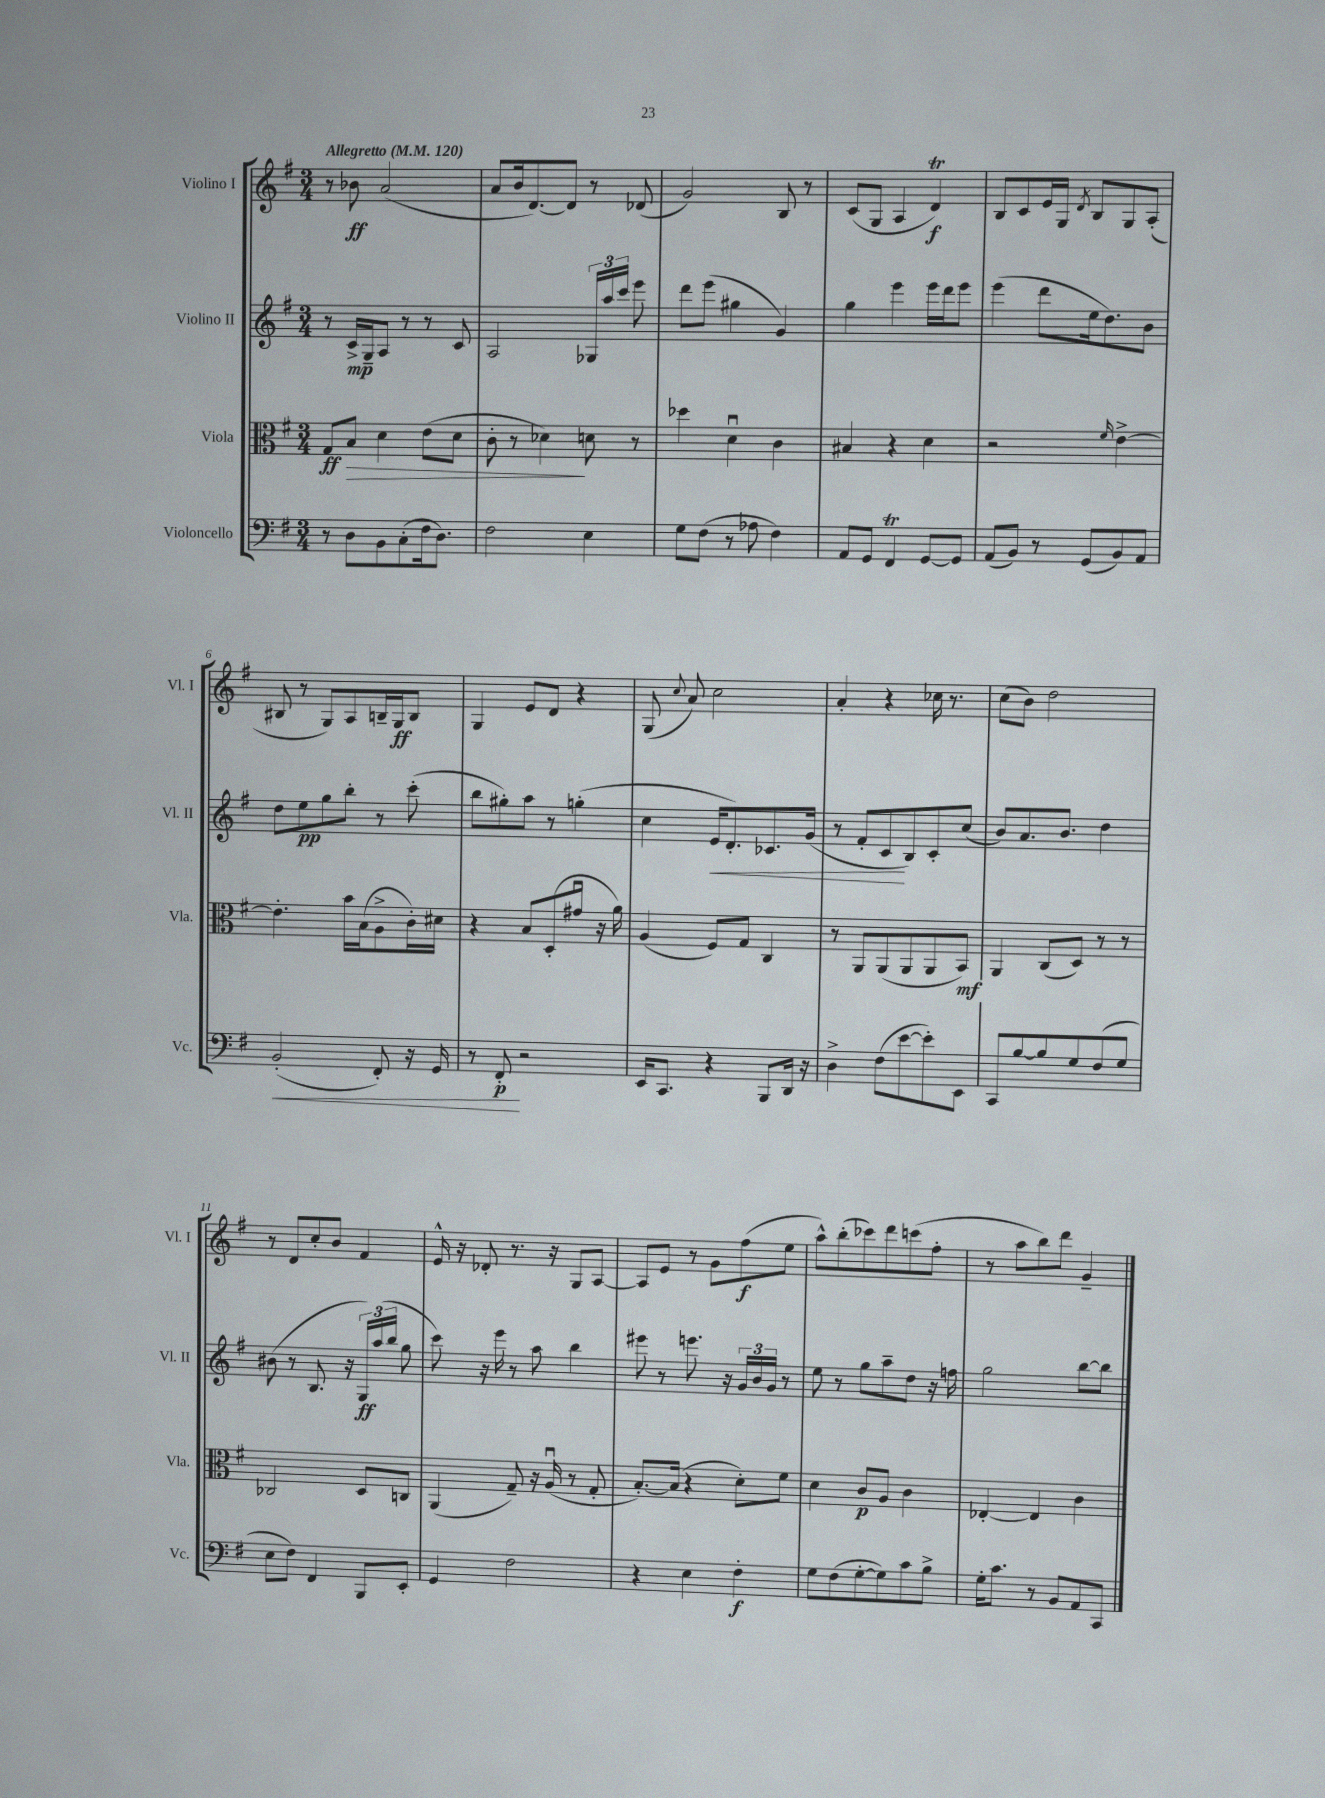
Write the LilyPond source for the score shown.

<<
\new StaffGroup <<
\new Staff = "s0" \with { instrumentName = "Violino I" shortInstrumentName = "Vl. I" } {
    \clef treble \key g \major \numericTimeSignature \time 3/4 \tempo "Allegretto" 4 = 120
    \autoBeamOff r8 bes'8\ff a'2( |
    a'8[ b'16 d'8.~) d'8] r8 des'8( |
    g'2) b8 r8 |
    c'8[( g8] a4 d'4\trill\f) |
    b8[ c'8 e'16 g16] \acciaccatura { d'8 } b8[ g8 a8]-.( |
    bis8 r8 g8[) a8 b16-- g16\ff b8] |
    g4 e'8[ d'8] r4 |
    g8( \appoggiatura { c''8 } a'8) c''2 |
    a'4-. r4 ces''16 r8. |
    c''8[( b'8]) d''2 |
    r8 d'8[ c''8-. b'8] fis'4 |
    e'16-^ r16 des'8-. r8. r16 g8[ a8]~ |
    a8[ e'8] r8 g'8[ fis''8\f( e''8] |
    a''8[-^) b''8-.( ces'''8) d'''8 c'''8( fis''8]-. |
    r8 a''8[ b''8) d'''8] g'4-- \bar "|." |
}
\new Staff = "s1" \with { instrumentName = "Violino II" shortInstrumentName = "Vl. II" } {
    \clef treble \key g \major \numericTimeSignature \time 3/4
    \autoBeamOff r8 c'16[->\mp g16-- a8] r8 r8 c'8 |
    a2 \tuplet 3/2 { ges16[ a''16 c'''16] } e'''8 |
    d'''8[ e'''8]( gis''4 g'4) |
    g''4 e'''4 e'''16[ d'''16 e'''8] |
    e'''4( d'''8[ e''16 d''8.) b'8] |
    d''8[ e''8\pp g''8 b''8]-. r8 c'''8-.( |
    b''8[ gis''8-.) a''8] r8 g''4-.( |
    c''4 e'16[\< d'8.-.) ces'8. g'16]( |
    r8 fis'8[-. c'8\! b8) c'8-. c''8]( |
    b'8[) a'8. b'8.] d''4 |
    bis'8( r8 b8. r16 \tuplet 3/2 { g16[\ff) a''16( b''16] } g''8 |
    c'''8) r16 e'''16 r8 a''8 b''4 |
    eis'''8 r8 e'''8. r16 \tuplet 3/2 { g'16[ b'16 g'16] } r8 |
    e''8 r8 g''8[ a''8-- d''8] r16 f''16 |
    g''2 b''8[~ b''8] \bar "|." |
}
\new Staff = "s2" \with { instrumentName = "Viola" shortInstrumentName = "Vla." } {
    \clef alto \key g \major \numericTimeSignature \time 3/4
    \autoBeamOff g8[\ff b8]\> d'4 e'8[( d'8] |
    c'8-. r8 des'4\!) d'8 r8 |
    des''4 d'4\downbow c'4 |
    bis4 r4 d'4 |
    r2 \grace { fis'16 } e'4~-> |
    e'4.-. b'16[ b16( a8-> c'16-.) dis'16] |
    r4 b8[ d8-.( gis'8]\downbow r16 a'16) |
    a4( fis8[) g8] c4 |
    r8 a,8[ a,8( a,8 a,8 b,8]\mf) |
    a,4 c8[( d8]) r8 r8 |
    ces2 d8[ c8] |
    a,4( g8--) r16 a16\downbow( r8 g8-. |
    b8.[~-.) b16]( r4 d'8[-.) fis'8] |
    d'4 c'8[\p a8] c'4 |
    ees4~-. ees4 c'4 \bar "|." |
}
\new Staff = "s3" \with { instrumentName = "Violoncello" shortInstrumentName = "Vc." } {
    \clef bass \key g \major \numericTimeSignature \time 3/4
    \autoBeamOff r8 d8[ b,8 c8-.( fis16 d8.]) |
    fis2 e4 |
    g8[ fis8]( r8 aes8 fis4) |
    a,8[ g,8] fis,4\trill g,8[~ g,8] |
    a,8[( b,8]) r8 g,8[( b,8) a,8] |
    b,2-.\<( fis,8-.) r16 g,16 |
    r8 fis,8-.\p\! r2 |
    e,16[ c,8.] r4 b,,8[ d,16] r16 |
    d4-> fis8[( e'8~ e'8-.) e,8] |
    c,8[ b8~ b8 g8 fis8( g8] |
    e8[ fis8]) fis,4 b,,8[ e,8]-. |
    g,4 fis2 |
    r4 e4 fis4-.\f |
    g8[ fis8( g8~-. g8) c'8 b8]-> |
    g16[-. c'8.] r8 b,8[ a,8 c,8] \bar "|." |
}
>>
>>
